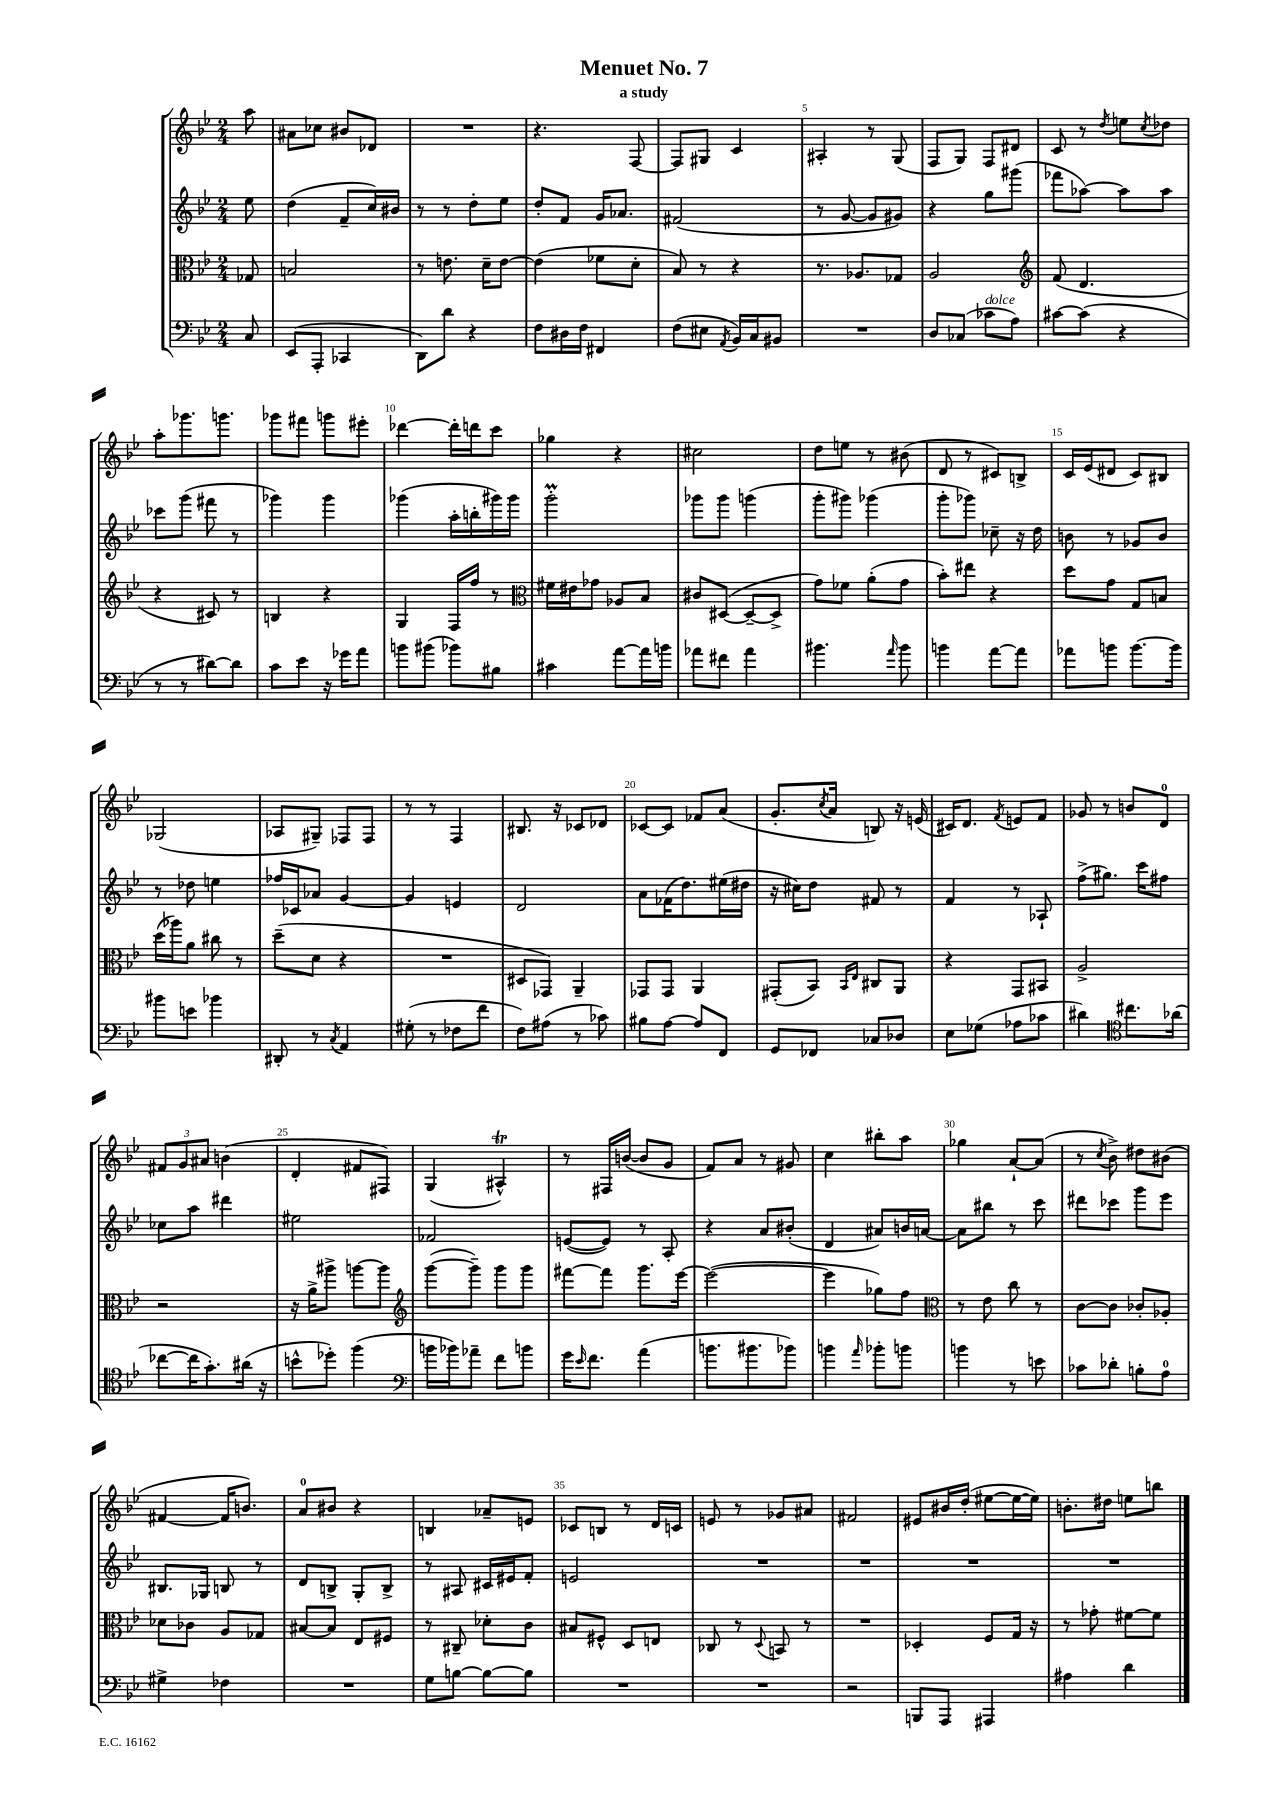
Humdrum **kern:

**kern	**kern	**kern	**kern
*staff4	*staff3	*staff2	*staff1
*clefF4	*clefC3	*clefG2	*clefG2
*k[b-e-]	*k[b-e-]	*k[b-e-]	*k[b-e-]
*M2/4	*M2/4	*M2/4	*M2/4
8C/	8G-/	8ee-\	8aa\
=	=	=	=
(8EE-/L	2B/	(4dd\	8a#\L
8AAA'/J	.	.	8cc-\J
4CC-/	.	8f~/L	8b#/L
.	.	16cc/L)	8d-/J
.	.	16b#/JJ	.
=	=	=	=
8DD\L)	8r	8r	2r
8d\J	8.e\	8r	.
4r	.	8dd'\L	.
.	16d~\LK	.	.
.	[8e\J	8ee-\J	.
=	=	=	=
8F\L	(4e\]	8dd'/L	4.r
16D#\L	.	8f/J	.
16F\JJ	.	.	.
4FF#/	8f-\L	16g/LK	.
.	.	8.a-/J	.
.	8d'\J	.	[8F/
=	=	=	=
(8F\L	8B-/)	(2f#/	8F/]L
8E#\J	8r	.	8G#/J
8qAA/	.	.	.
16BB-/LL)	4r	.	4c/
16C/J	.	.	.
8BB#/J	.	.	.
=	=	=	=
2r	8.r	8r	4A#'/
.	.	[8g/	.
.	8.A-/L	.	.
.	.	8g/]L	8r
.	8G-/J	8g#/J)	(8G/
=	=	=	=
8D/L	2A/	4r	8F/L
(8C-/J	.	.	8G/J)
8c-\L	.	8gg\L	8F/L
8A\J)	.	(8ggg#\J	8d#/J
=	=	=	=
*	*clefG2	*	*
[8c#\L	(8f/	8fff-\L	8c/
(8c#\]J	4.d/	[8aa-\J)	8r
.	.	.	8qdd/
4r	.	8aa-\]L	8ee\L
.	.	.	8qcc/
.	.	8aa-\J	8dd-\J
=	=	=	=
8r	4r	8ccc-\L	8aa'\L
8r	.	(8ggg\J	8.ggg-\
[8d#\L)	8c#/)	8fff#\	.
.	.	.	8.ggg\J
8d#\]J	8r	8r	.
=	=	=	=
8c\L	4B/	4ggg-\)	8ggg-\L
8e-\J	.	.	8fff#\J
16r	4r	4ggg-\	8ggg\L
16g-\LK	.	.	.
8a\J	.	.	8eee#'\J
=	=	=	=
8b\L	4G/	(4ggg-\	[4ddd-\
(8b#\J	.	.	.
8b-\L)	16F/LL	16aa'\LL	16ddd-'\]LL
.	16ff/JJ	16bb'\	16ddd\J
8B#\J	8r	16ggg#\)	8ccc\J
.	.	16ggg#\JJ	.
=	=	=	=
*	*clefC3	*	*
4c#\	16f#\LL	2ggg'\	4gg-\
.	16e#\J	.	.
.	8g-\J	.	.
[8a\L	8A-/L	.	4r
16a\]L	8B-/J	.	.
16b\JJ	.	.	.
=	=	=	=
8a-\L	8c#/L	8ggg-\L	2cc#\
8f#\J	([8D#/J	8ggg-\J	.
4a-\	8D#~/_L	(4ggg\	.
.	8D#^/]J	.	.
=	=	=	=
4.b#\	8g\L)	8ggg'\L	8dd\L
.	8f-\J	8ggg#\J)	8ee\J
.	(8a'\L	(4ggg-\	8r
16qqa/	.	.	.
8b#\	8g\J	.	(8b#\
=	=	=	=
4b\	8b-'\L)	8ggg'\L	8d/
.	8ee#\J	8ggg-\J)	8r
[8a\L	4r	8cc-~\	8c#/L)
8a\]J	.	16r	8B^/J
.	.	16dd\	.
=	=	=	=
8a-\L	8dd\L	8b\	16c/LL
.	.	.	(16e-/J
8b\J	8g\J	8r	8d#/J
[8.b\L	8G/L	8g-/L	8c/L)
.	8B/J	8b/J	8B#/J
16b\]Jk	.	.	.
=	=	=	=
8b#\L	(16dd\LL	8r	(2G-/
.	16aa-\J)	.	.
8e\J	8a\J	8dd-\	.
4b-\	8cc#\	4ee\	.
.	8r	.	.
=	=	=	=
8DD#'/	(8dd~\L	16ff-/LL	8A-/L
.	.	16c-/J	.
8r	8d\J	8a-/J	8G#~/J)
8qC/	.	.	.
4AA/	4r	[4g/	8F-/L
.	.	.	8F-/J
=	=	=	=
(8G#'\	2r	4g/]	8r
8r	.	.	8r
8F-\L	.	4e/	4F/
8f\J	.	.	.
=	=	=	=
8F\L)	8D#/L	2d/	8.B#/
(8A#\J	8GG-/J)	.	.
.	.	.	16r
8r	4AA~/	.	8c-/L
8c-\)	.	.	8d-/J
=	=	=	=
8B#\L	8GG-/L	8a\L	[8c-/L
[8A\J	8GG-/J	(16f-\K	8c-/]J
.	.	8.dd\)	.
8A/]L	4AA/	.	8f-/L
8FF/J	.	(16ee#\L	(8a/J
.	.	16dd#\JJ	.
=	=	=	=
8GG/L	(8GG#'/L	16r	8.g'/L
.	.	16cc#\LK)	.
8FF-/J	8BB-/J)	8dd\J	.
.	.	.	8qcc/
.	.	.	16a/Jk
.	16qqBB-/LL	.	.
.	16qqE-/JJ	.	.
8C-/L	8C#/L	8f#/	8B/)
8D-/J	8AA/J	8r	16r
.	.	.	(16e/
=	=	=	=
8E-\L	4r	4f/	16c#/LK)
.	.	.	8.d/J
(8G-\J	.	.	.
.	.	.	8qf/
8A-\L	8GG/L	8r	8e/L
8c-\J	8BB#/J	8A-`/	8f/J
=	=	=	=
4d#\)	2A^/	(8ff^\L	8g-/
.	.	8.gg#\J)	8r
*clefC4	*	*	*
8.cc#\L	.	.	8b/L
.	.	16ccc\LK	.
.	.	8ff#\J	8d/J
(16a-\Jk	.	.	.
=	=	=	=
[8cc-\L	2r	8cc-\L	12f#/L
.	.	.	12g/
16cc-\]K	.	8aa\J	.
.	.	.	12a#/J
8.g'\)	.	.	.
.	.	4ddd#\	(4b\
(16a#\Jk	.	.	.
16r	.	.	.
=	=	=	=
8b^^\L	16r	2ee#\	4d'/
.	16a^\LK	.	.
8dd-'\J)	8aa#^\J	.	.
(4ff\	[8aa\L	.	8f#/L
.	8aa\]J	.	8F#/J)
=	=	=	=
*clefF4	*clefG2	*	*
16b\LL	([8ggg\L	2f-/	(4G/
16b-\J)	.	.	.
8a-~\J	8ggg~\]J)	.	.
8f\L	8ggg\L	.	4A#^^/)
8b\J	8ggg\J	.	.
=	=	=	=
16g\LK	[8fff#\L	([8e/L	8r
16qqe-/	.	.	.
8.f\J	.	.	.
.	8fff#\]J	8e/]J)	16F#/LL
.	.	.	([16b/JJ
(4a\	8.ggg\L	8r	8b/]L
.	.	8A'/	8g/J
.	[16eee-\Jk	.	.
=	=	=	=
8.b\L	(2eee-\_	4r	8f/L)
.	.	.	8a/J
8.b#\	.	.	.
.	.	8a/L	8r
8b-\J)	.	(8b#'/J	8g#/
=	=	=	=
4b\	4eee-\]	4d/	4cc\
16qqa/	.	.	.
8b-'\L	8gg-\L)	8a#/L)	8bb#'\L
8b\J	8ff\J	16b/L	8aa\J
.	.	[16a/JJ	.
=	=	=	=
*	*clefC3	*	*
4b\	8r	8a\]L	4gg-\
.	8e-\	8bb#\J	.
8r	8cc\	8r	[8a`/L
8e\	8r	8ccc\	(8a/]J
=	=	=	=
8c-\L	[8c\L	8ddd#\L	8r
.	.	.	8qcc/
8d-'\J	8c\]J	8ccc-\J	8b-^\)
8B'\L	8c-'/L	8ggg\L	8dd#\L
8A\J	8A-'/J	8eee-\J	(8b#\J
=	=	=	=
4G#^\	8d-\L	8.B#/L	[4f#/
.	8c-\J	.	.
.	.	16G-/Jk	.
4F-\	8A/L	8B/	16f#/]LK
.	.	.	8.b/J)
.	8G-/J	8r	.
=	=	=	=
2r	[8B#/L	8d/L	8a/L
.	8B#/]J	8B^/J	8b#/J
.	8E-/L	8G'/L	4r
.	8F#/J	8B^/J	.
=	=	=	=
8G\L	8r	8r	4B/
[8B\J	8C#~/	8A#/	.
8B\_L	8d-'\L	16c#/LL	8a-~/L
.	.	16e#/J	.
8B\]J	8c\J	8f'/J	8e/J
=	=	=	=
2r	8B#/L	2e/	8c-/L
.	8F#^^/J	.	8B/J
.	8D/L	.	8r
.	8E/J	.	16d/LL
.	.	.	16c/JJ
=	=	=	=
2r	8C-/	2r	8e/
.	8r	.	8r
.	8qqD/	.	.
.	8BB/	.	8g-/L
.	8r	.	8a#/J
=	=	=	=
2r	2r	2r	2f#/
=	=	=	=
8BBB/L	4D-'/	2r	8e#/L
8AAA/J	.	.	16b#/L
.	.	.	(16dd'/JJ
4AAA#/	8F/L	.	[8ee#\L
.	16G/Jk	.	16ee#\_L
.	16r	.	16ee#\]JJ)
=	=	=	=
4A#\	8r	2r	8.b'\L
.	8g-'\	.	.
.	.	.	16dd#\Jk
4d\	[8f#\L	.	8ee\L
.	8f#\]J	.	8bb\J
==	==	==	==
*-	*-	*-	*-
